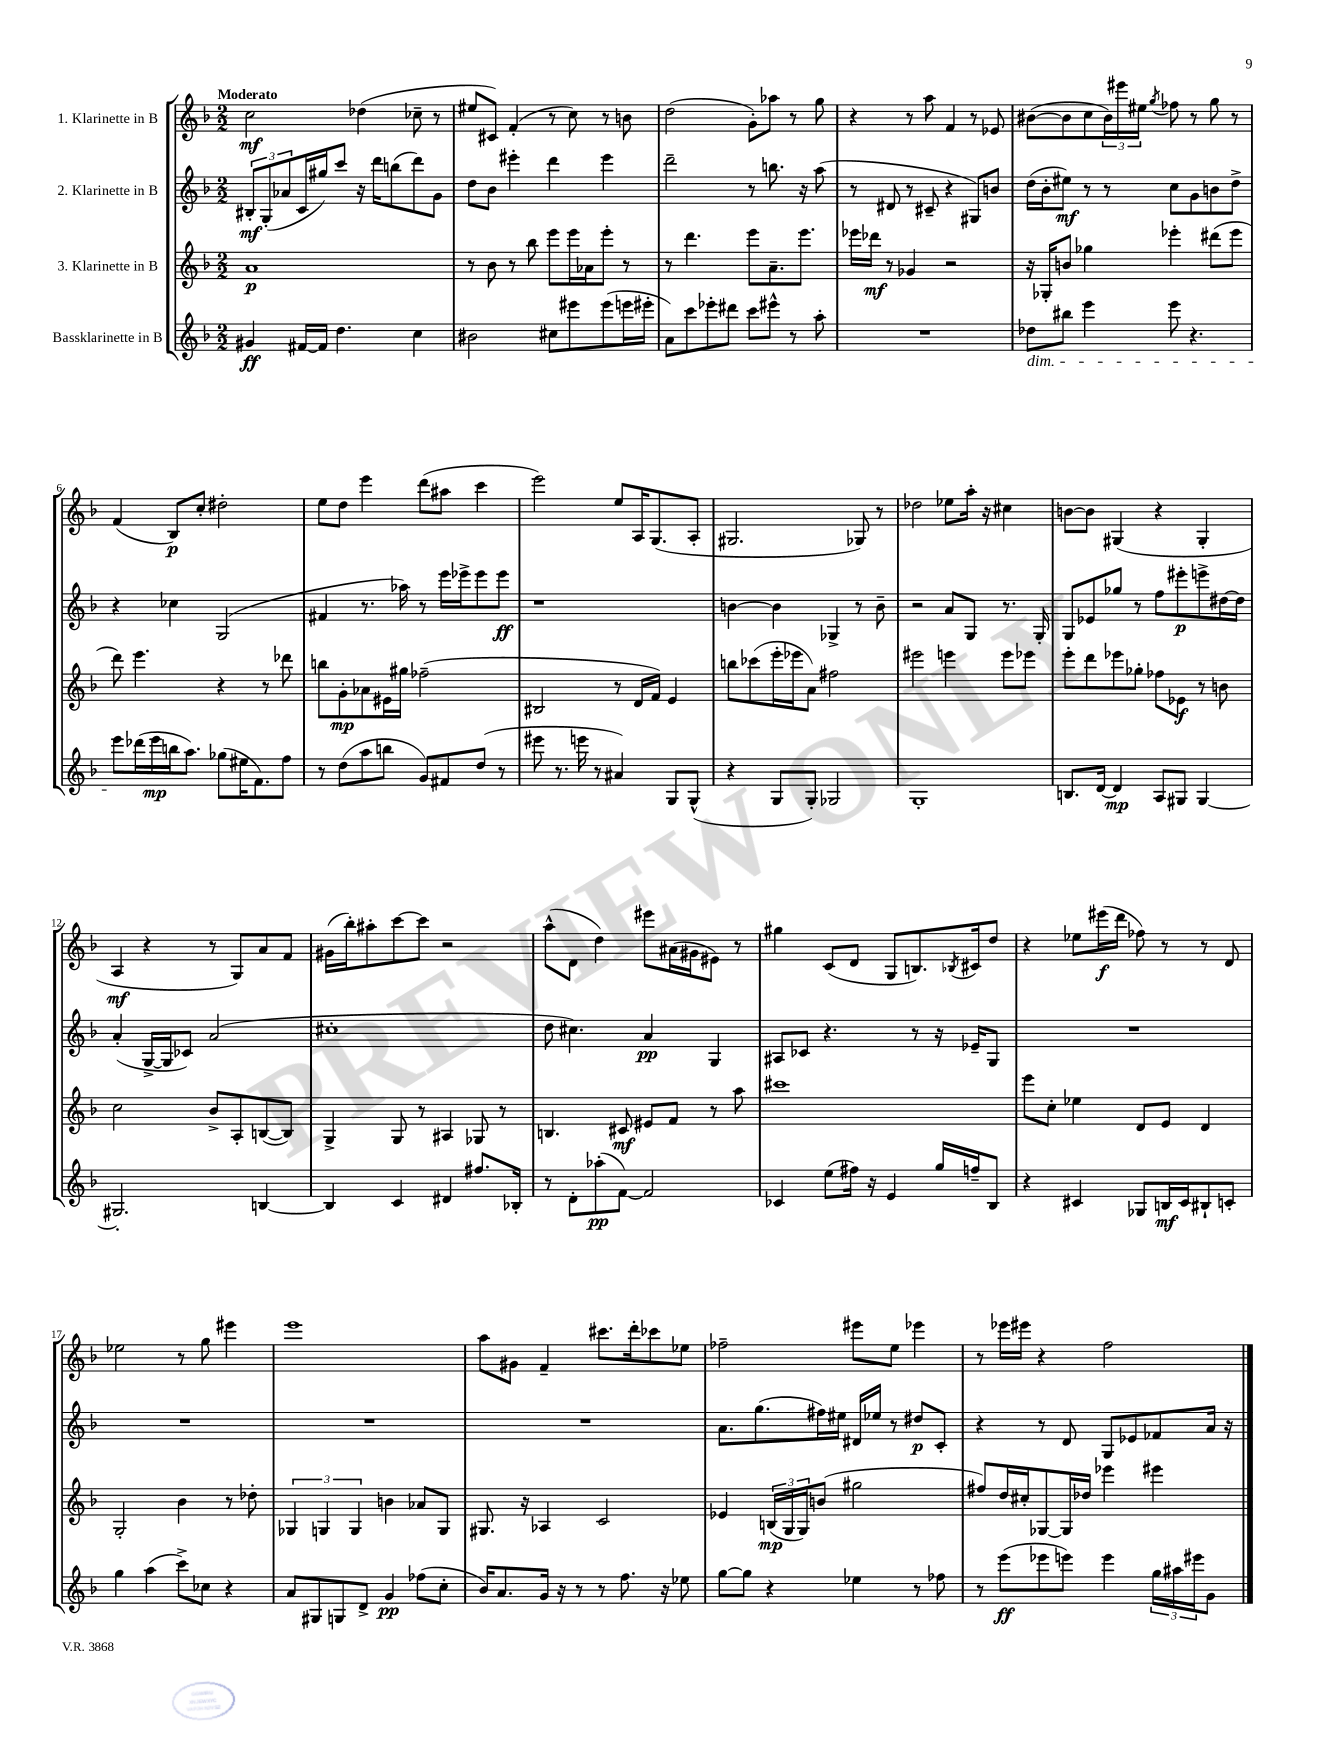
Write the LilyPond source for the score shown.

<<
\new StaffGroup <<
\new Staff = "s0" \with { instrumentName = "1. Klarinette in B" } {
    \clef treble \key f \major \numericTimeSignature \time 2/2 \tempo "Moderato"
    c''2\mf des''4( ces''8-- r8 |
    eis''8 cis'8) f'4-.( r8 c''8) r8 b'8 |
    d''2( g'8-.) aes''8 r8 g''8 |
    r4 r8 a''8 f'4 r8 ees'8 |
    bis'8~( bis'8 c''8 \tuplet 3/2 { bis'16) eis'''16 eis''16 } \acciaccatura { g''8 } fes''8 r8 g''8 r8 |
    f'4( bes8\p) c''8-. dis''2-. |
    e''8 d''8 e'''4 d'''8( ais''8 c'''4 |
    e'''2) e''8 a16 g8.( a8-. |
    gis2. ges8) r8 |
    des''2 ees''8 a''16-. r16 cis''4 |
    b'8~ b'8 gis4( r4 gis4-. |
    a4\mf r4 r8 g8) a'8 f'8 |
    gis'16( bes''16-.) ais''8-. c'''8~ c'''8 r2 |
    a''8-^( d'8 d''4) eis'''8 ais'16( gis'16 eis'8) r8 |
    gis''4 c'8( d'8 g8 b8.) \acciaccatura { bes8 } cis'16 d''8 |
    r4 ees''8 eis'''16\f( d'''16 fes''8) r8 r8 d'8 |
    ees''2 r8 g''8 eis'''4 |
    e'''1 |
    a''8 gis'8 f'4-- cis'''8. d'''16-. ces'''8 ees''8 |
    fes''2-- eis'''8 e''8 ees'''4 |
    r8 ees'''16 eis'''16 r4 f''2 \bar "|." |
}
\new Staff = "s1" \with { instrumentName = "2. Klarinette in B" } {
    \clef treble \key f \major \numericTimeSignature \time 2/2
    \tuplet 3/2 { bis8-.\mf g8-.( aes'8 } c'16 gis''16) c'''8 r16 d'''16 b''8( d'''8) g'8 |
    d''8 bes'8 eis'''4-. d'''4 eis'''4 |
    d'''2-- r8 b''8. r16 a''8( |
    r8 dis'8 r8 cis'8-- r4 gis8) b'8 |
    d''16( bes'16-. eis''8\mf) r8 r8 c''8 g'8 b'8 d''8-> |
    r4 ces''4 g2( |
    fis'4 r8. aes''16) r8 e'''16 ees'''16-> ees'''8 ees'''8\ff |
    r1 |
    b'4~ b'4 ges4-> r8 b'8-- |
    r2 a'8 g8 r8. g16-. |
    g8 ees'8 ges''8 r8 f''8 eis'''8-.\p e'''8-> dis''16~ dis''16 |
    a'4-.( g16~-> g16 ces'8) a'2( |
    cis''1-. |
    d''8 cis''4.) a'4\pp g4 |
    ais8 ces'8 r4. r8 r16 ees'16-- g8 |
    R1 |
    R1 |
    R1 |
    R1 |
    a'8. g''8.( fis''16) eis''16 dis'16 ees''16 r8 dis''8\p c'8-. |
    r4 r8 d'8 g8 ees'8 fes'8 a'16 r16 \bar "|." |
}
\new Staff = "s2" \with { instrumentName = "3. Klarinette in B" } {
    \clef treble \key f \major \numericTimeSignature \time 2/2
    a'1\p |
    r8 bes'8 r8 bes''8 e'''8 e'''16 aes'16 e'''8-. r8 |
    r8 d'''4. e'''8 a'8.-- e'''8. |
    ees'''16 des'''16\mf r8 ges'4 r2 |
    r16 ges16-. b'8 ges''4 ees'''4-. dis'''8( ees'''8 |
    d'''8) e'''4. r4 r8 des'''8 |
    b''8 g'8-.\mp aes'8 eis'16 gis''16 fes''2--( |
    bis2 r8 d'16 f'16) e'4 |
    b''8 ces'''8( e'''16-. ees'''16 a'8) fis''2 |
    eis'''2 e'''4 e'''8 ees'''8 |
    e'''8-. d'''8 ees'''8 ges''8-. fes''8 ees'8\f r8 b'8 |
    c''2 bes'8-> a8-. b8~( b8) |
    g4-> g8 r8 ais4 ges8 r8 |
    b4. cis'8\mf eis'8 f'8 r8 a''8 |
    cis'''1 |
    e'''8 c''8-. ees''4 d'8 e'8 d'4 |
    g2-. bes'4 r8 des''8-. |
    \tuplet 3/2 { ges4 g4 g4 } b'4 aes'8 g8 |
    gis8. r16 aes4 c'2 |
    ees'4 \tuplet 3/2 { b16\mp( g16 g16) } b'8( gis''2 |
    fis''8) d''16 cis''16-. ges8~ ges16 des''16 ees'''4 eis'''4 \bar "|." |
}
\new Staff = "s3" \with { instrumentName = "Bassklarinette in B" } {
    \clef treble \key f \major \numericTimeSignature \time 2/2
    gis'4\ff fis'16~ fis'16 d''4. c''4 |
    bis'2 cis''8 eis'''8 eis'''8( e'''16 eis'''16-. |
    a'8) c'''8 ees'''8-. dis'''8 c'''8 eis'''8-^ r8 a''8-. |
    R1 |
    des''8\dim bis''8 e'''4 e'''8 r4. |
    e'''8\! des'''16( e'''16\mp b''16 a''8.) ges''8( eis''16 f'8.) f''8 |
    r8 d''8( a''8 b''8 g'8) fis'8 d''8( r8 |
    eis'''8 r8. e'''16 r8 ais'4) g8 g8-^( |
    r4 g8 g8-.) ges2 |
    g1-. |
    b8. d'16~ d'4\mp a8 gis8 gis4~ |
    gis2.-. b4~ |
    b4 c'4 dis'4 fis''8. bes16-. |
    r8 d'8-. aes''8-.\pp( f'8~) f'2 |
    ces'4 e''8( fis''16) r16 e'4 g''16 f''16-- bes8 |
    r4 cis'4 ges8 b16\mf cis'16 bis8-! c'8-. |
    g''4 a''4( c'''8->) ces''8 r4 |
    a'8 gis8 g8 d'8-> g'4\pp fes''8( c''8-. |
    bes'16) a'8. g'16 r16 r8 r8 f''8. r16 ees''8 |
    g''8~ g''8 r4 ees''4 r8 fes''8 |
    r8 e'''8\ff( ees'''8 e'''8) e'''4 \tuplet 3/2 { g''16 ais''16 eis'''16 } g'8 \bar "|." |
}
>>
>>
